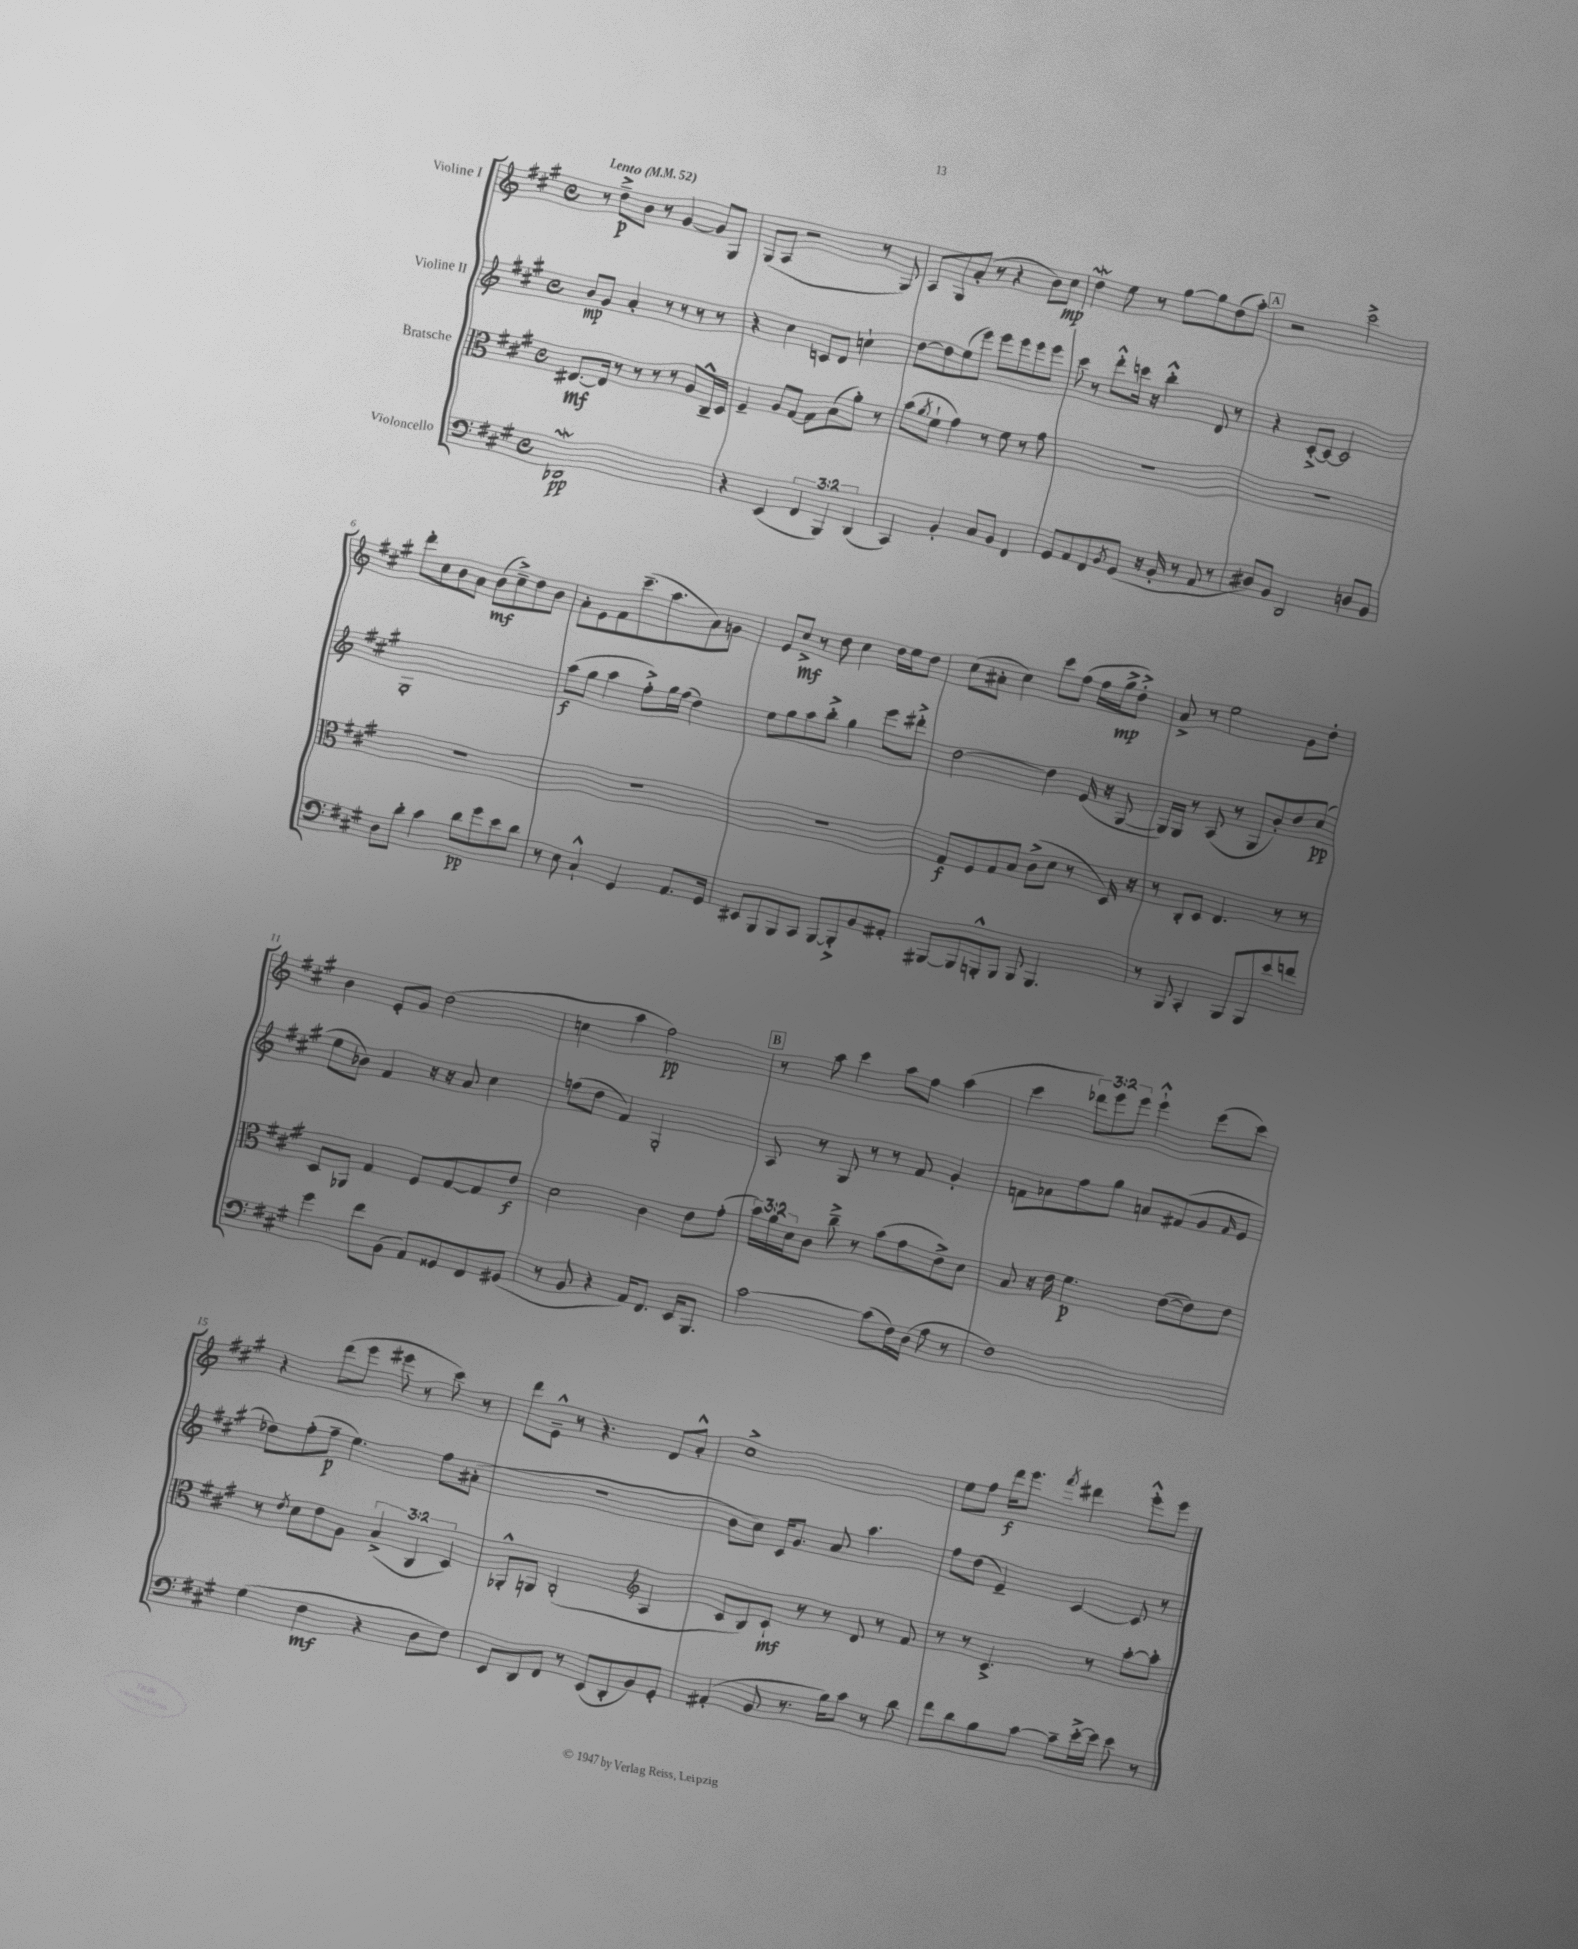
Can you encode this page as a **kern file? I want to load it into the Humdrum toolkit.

**kern	**kern	**kern	**kern
*staff4	*staff3	*staff2	*staff1
*clefF4	*clefC3	*clefG2	*clefG2
*k[f#c#g#]	*k[f#c#g#]	*k[f#c#g#]	*k[f#c#g#]
*M4/4	*M4/4	*M4/4	*M4/4
*met(c)	*met(c)	*met(c)	*met(c)
*MM52	*MM52	*MM52	*MM52
1DD-	[8.E#	8b	8r
.	.	8g#	8dd~^
.	16E#]	.	.
.	8r	4a'	8b
.	8r	.	8r
.	8r	8r	[4g#
.	8r	8r	.
.	8A	8r	8g#]
.	16C#~^^	8r	8G#
.	16D	.	.
=	=	=	=
4r	4F#~	4r	(8G#
.	.	.	8A
(4EE	8A	4cc#	2r
.	[8G#	.	.
6FF#	8G#]	8c	.
.	(8B	8d	.
6BBB)	.	.	.
.	8a')	4cc`	8r
(6DD	.	.	.
.	8r	.	8G#)
=	=	=	=
4CC#)	(8b	[8dd	8A
.	8qa	.	.
.	8f#`	8dd]	8G#
4BB'	4g#)	(8ee	(8a'
.	.	8eee)	8r
8C#	8r	8eee	4r
8BB	8f#	8eee	.
4FF#	8r	8eee	8b)
.	8g#	8eee	8cc#
=	=	=	=
8GG#	1r	8ccc#	4dd
8AA	.	8r	.
8FF#	.	8ddd'^^	8ee
8qBB	.	.	.
(8GG#	.	16ccc	8r
.	.	16r	.
16r	.	4bb'^^	[8gg#
16BB'	.	.	.
8r	.	.	8gg#]
8AA	.	8d	(8dd
8r	.	8r	8aa')
=	=	=	=
8D#)	1r	4r	2r
8BB	.	.	.
2DD	.	[8c#'^	.
.	.	8c#_	.
.	.	2c#]	2ccc#^
8D	.	.	.
8BB	.	.	.
=	=	=	=
8D	1r	1G#'	8ddd'
8d'	.	.	8cc#
4c#	.	.	8b
.	.	.	8a
8d	.	.	(8b
8g#	.	.	8cc#~^)
8e	.	.	8dd
8d	.	.	8b
=	=	=	=
8r	1r	(8aa	8a'
8E	.	8gg#	8e
4C#`^^	.	4aa	8f#
.	.	.	(8.ccc#~
4GG#	.	8ff#'^)	.
.	.	.	8.aa
.	.	16gg#	.
.	.	(16ff#	.
8.AA	.	4dd)	8a)
.	.	.	8g
16GG#	.	.	.
=	=	=	=
8EE#	1r	8ee	8e
8BBB	.	8gg#	8cc#^
8BBB	.	8aa	8r
8CC#	.	8bb'^	8dd
[8BBB	.	4gg#	4cc#
8BBB'^]	.	.	.
8BB	.	8eee	16dd
.	.	.	16ee
8AA#'	.	8ddd#'^	8dd
=	=	=	=
[8BBB#	8G#	[2dd	(8cc#
8BBB#]	8F#	.	8a#'
8BBB'^^	8G#	.	4cc#)
8BBB	8B	.	.
8BBB	(8c#^	4dd]	8ccc#
4.BBB	8d	.	(8ff#
.	8r	(16e	16ff#
.	.	16r	16gg#^
.	16D)	[8G#	8dd'^)
.	16r	.	.
=	=	=	=
8r	8r	16G#])	8a^
.	.	16G#	.
8BBB	8C#'	8r	8r
4CC#'	8D	(8A	2ee
.	4.E	8r	.
8BBB	.	8G#	.
8BBB	.	8b')	.
8e	8r	8dd	8g#
8f	8r	(8cc#	8dd'
=	=	=	=
4g#	8D	8ee	4b
.	8AA-	8b-)	.
8f#	4G#	4f#	8e'
(8BB	.	.	8g#
8AA)	8F#	16r	(2dd
.	.	16r	.
8GG##	[8G#	8a	.
8FF#	8G#]	4cc#	.
(8GG#	8e	.	.
=	=	=	=
8r	2d	(8ff	4cc
8BB	.	8dd	.
4r	.	4f#)	4aa
16AA)	4c#	2G#'	2ff#)
8.FF#	.	.	.
16EE	8e	.	.
8.BBB	.	.	.
.	(8g#'	.	.
=	=	=	=
[2c#	24b)	8A	8r
.	24a	.	.
.	24d	.	.
.	8c#	8r	8aa
.	8cc#~^	8G#	4ccc#
.	8r	8r	.
(8c#]	(8b	8r	8aa
16F#)	8g#	8f#	8ff#
(16D	.	.	.
8A	8e^)	4g#'	(4aa
8r	8d	.	.
=	=	=	=
1F#)	8B	8f	4ccc#
.	16r	8a-	.
.	16e	.	.
.	4.f#	8ff#	12ddd-)
.	.	.	12eee
.	.	8gg#	.
.	.	.	12eee
.	.	8a	4eee`^^
.	([8e	(8f#	.
.	8e])	8g#	(8eee
.	.	16qqf#	.
.	8e	8e	8ccc#)
=	=	=	=
(4G#	8r	8dd-)	4r
.	8qe	.	.
.	8d	(8ff#'	.
4F#	8e	8ff#~	(8ddd
.	8A	4.ee)	8eee
4r	(6B^	.	8eee#
.	.	.	8r
.	6C#	.	.
8D	.	8ff#	8ccc#)
.	6D)	.	.
8F#)	.	(8a#'	8r
=	=	=	=
8EE	8AA-'^^	1r	8ddd
8DD	8AA	.	8e~^^
8FF#	(2C#'	.	8r
8r	.	.	4.r
(8EE	.	.	.
8DD'	.	.	.
*	*clefG2	*	*
8BB)	4A	.	8d
8GG#'	.	.	8a'^^
=	=	=	=
(4AA#'	8c#	8b	1cc#^
.	8B)	8cc#)	.
8BB	8c#`	16c#	.
.	.	8.g#	.
8.r	8r	.	.
.	8r	8a	.
16B)	.	.	.
8c#	8d	4.aa	.
8r	8r	.	.
8d	8f#	.	.
=	=	=	=
8f#	8r	8ff#	8ee
8d	8r	(8dd	8ff#
8B	4.c#^	4e~)	16ddd
.	.	.	8.eee
[8c#	.	.	.
.	.	.	8qfff#
8c#~]	.	[4c#	4ddd#
[16e'^	8r	.	.
16e]	.	.	.
8e	[8aa'	8c#]	8eee'^^
8r	8aa']	8r	8eee
==	==	==	==
*-	*-	*-	*-
